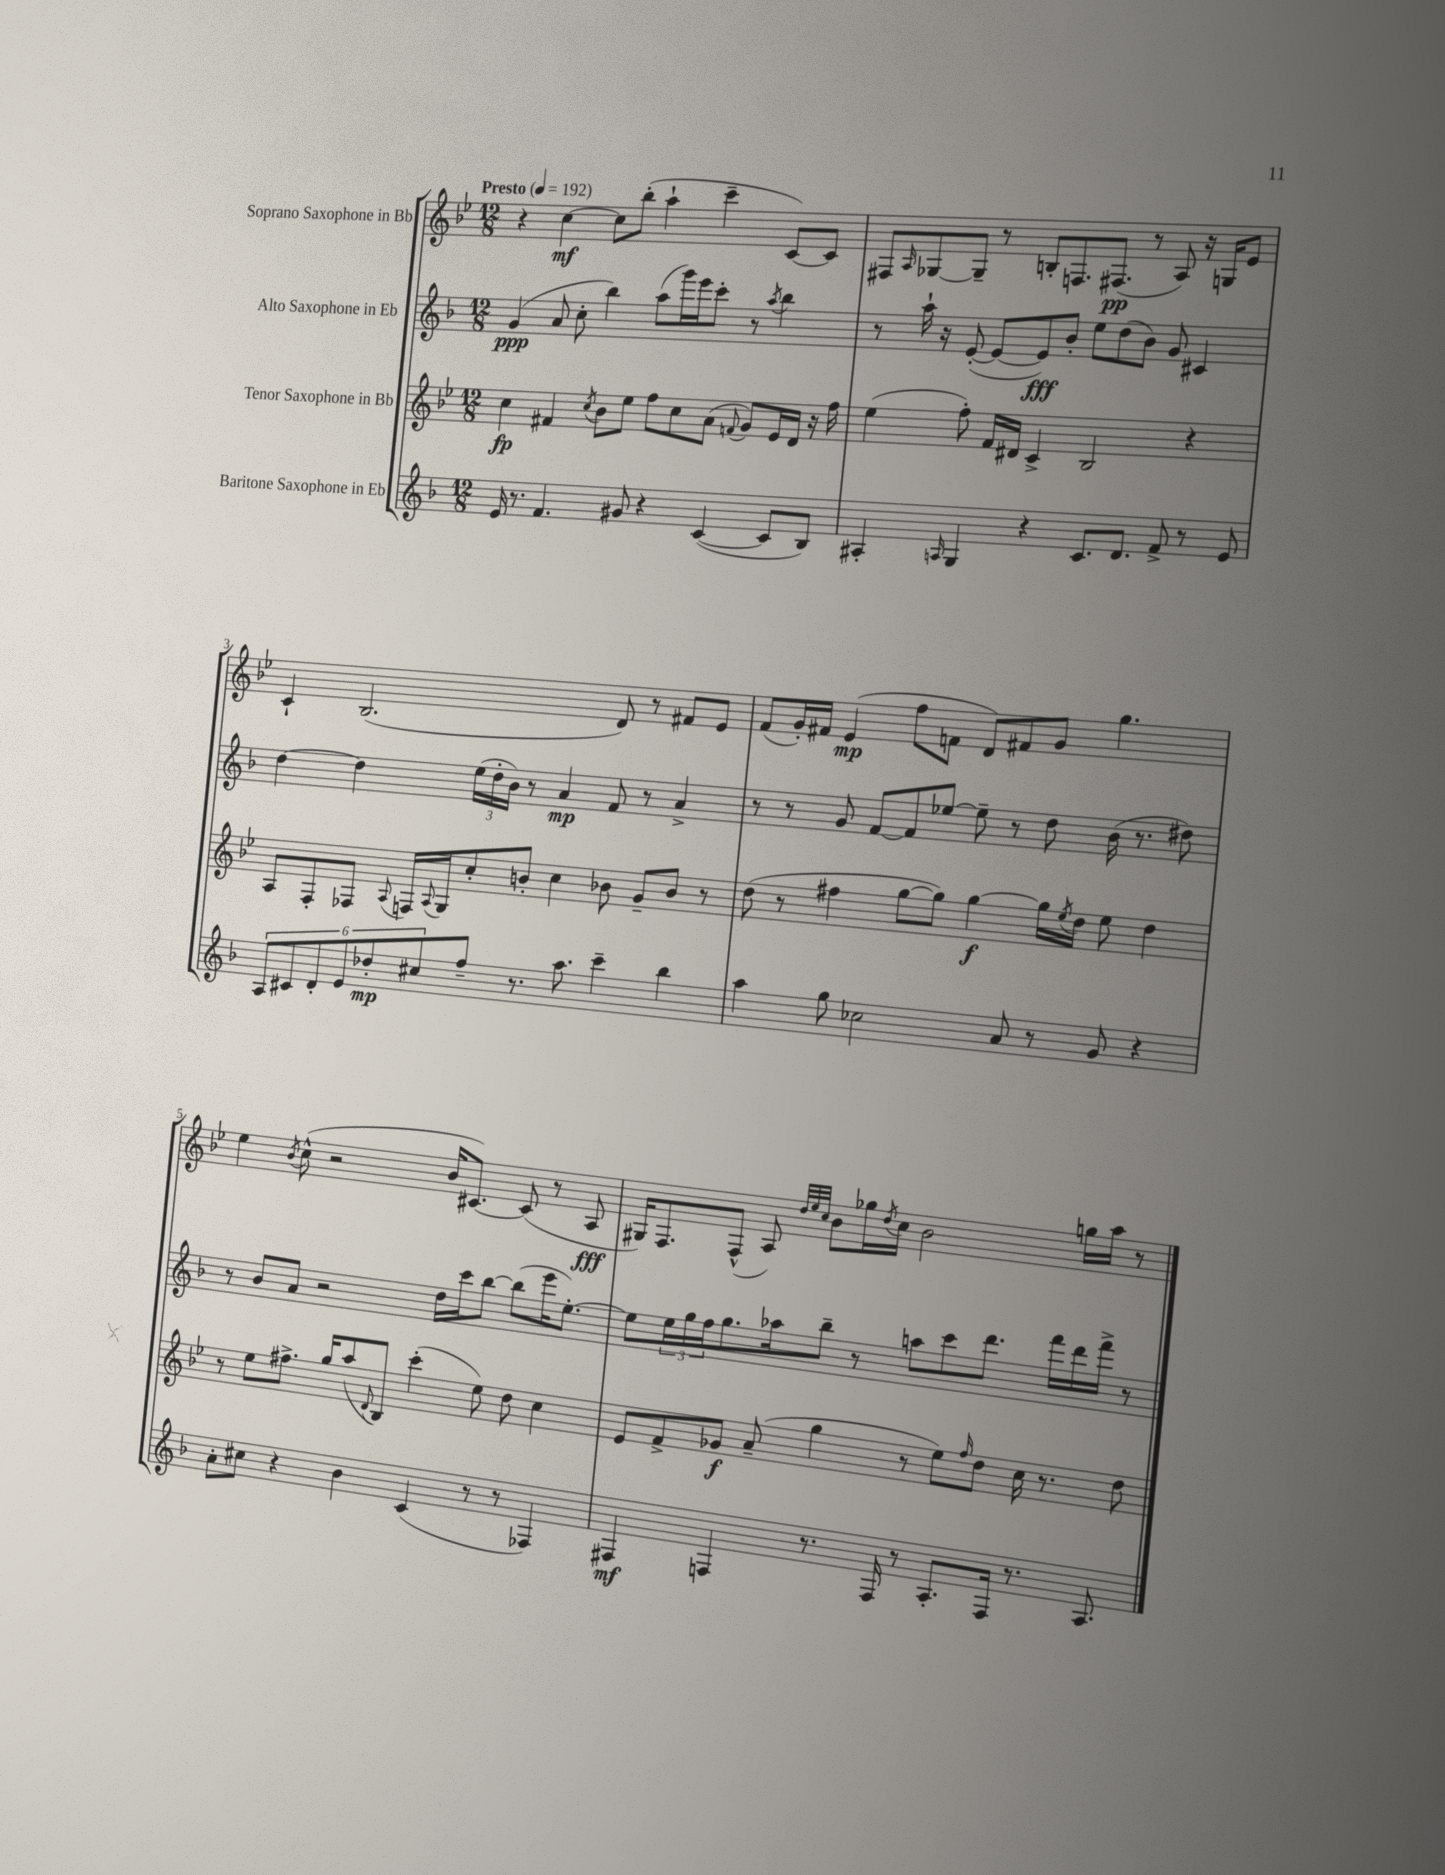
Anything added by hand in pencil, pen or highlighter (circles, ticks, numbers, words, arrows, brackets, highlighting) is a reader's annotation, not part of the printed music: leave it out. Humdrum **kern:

**kern	**kern	**kern	**kern
*staff4	*staff3	*staff2	*staff1
*clefG2	*clefG2	*clefG2	*clefG2
*k[b-]	*k[b-e-]	*k[b-]	*k[b-e-]
*M12/8	*M12/8	*M12/8	*M12/8
*MM192	*MM192	*MM192	*MM192
16e	4cc	(4g	4r
8.r	.	.	.
4.f	4f#	8a	[4cc
.	.	8cc'	.
.	8qcc	.	.
.	8b-	4bb-)	8cc]
8g#	8ee-	.	(8bb-'
4r	8ff	(8aa	4aa`
.	8cc	16ggg)	.
.	.	16eee	.
([4c	(8a	8ccc'	4ccc~
.	8qqf	.	.
.	8g)	8r	.
.	.	8qaa	.
8c]	16e-	4bb-	[8c)
.	16d	.	.
8B-)	16r	.	8c]
.	16ff	.	.
=	=	=	=
4A#'	(4ee-	8r	8F#
.	.	.	16qqA
.	.	16aa`	[8G-
.	.	16r	.
16qqA	.	.	.
4G	8ff')	([8e'	8G-~]
.	16f	8e_	8r
.	16d#	.	.
4r	4c^	8e])	8B'
.	.	8b-'	8.F
8.c	2B-	8ee	.
.	.	.	(8.F#
.	.	(8dd	.
8.d	.	.	.
.	.	8b-)	8r
8f^	.	8g	8A)
8r	4r	4c#	16r
.	.	.	16G
8e	.	.	8e-
=	=	=	=
12A	8A	[4dd	4c`
12c#	.	.	.
.	8F'	.	.
12d'	.	.	.
12e	8F-	4dd]	(2.B-
12dd-'	.	.	.
.	8qqA	.	.
.	16F	.	.
12cc#	.	.	.
.	8qqA	.	.
.	16G	.	.
8ff~	8cc'	(24ee	.
.	.	24dd'	.
.	.	24b-)	.
8.r	8b'	8r	.
.	4cc	4a	.
8.aa	.	.	.
4ccc~	8b-	8f	8d)
.	8g~	8r	8r
4bb-	8b-	4a^	8f#
.	8r	.	8e-
=	=	=	=
4aa	(8dd	8r	(8f
.	8r	8r	16g')
.	.	.	16f#
8gg	4ff#	8g	(4e-
2cc-	.	[8f	.
.	[8gg	8f]	8ff
.	8gg])	[8ee-	8f
.	[4gg	8ee-~]	8d)
8a	.	8r	8f#
8r	16gg]	8dd	8g
.	8qee-	.	.
.	16dd	.	.
8g	8ee-	(16b-	4.gg
.	.	8.r	.
4r	4dd	.	.
.	.	8dd#)	.
=	=	=	=
8a'	8r	8r	4ee-
8cc#	8ee-	8b-	.
.	.	.	8qb-
4r	8.ff#^	8a	(8cc^^
.	.	2r	2r
.	16gg	.	.
4b-	(8aa	.	.
.	8qqd	.	.
.	8B-)	.	.
(4c	(4ccc'	.	.
.	.	16dd	16b-
.	.	16ccc	[8.c#)
8r	8ee-)	[8bb-	.
8r	8dd	(8bb-]	(8c#]
4F-)	4cc	16eee	8r
.	.	[8.ee')	.
.	.	.	8A
=	=	=	=
4F#	8e-	8ee]	16G#)
.	.	.	8.F
.	8f^	24ee	.
.	.	24gg	.
.	.	24ff	.
4F	8g-	8.gg	(8F^^
.	(8a~	.	8A)
.	.	16aa-	.
.	.	.	32qqdd
.	.	.	32qqee-
.	.	.	32qqcc
8.r	4gg	8bb-~	8b-
.	.	8r	16gg-
.	.	.	8qdd
16F	.	.	16cc
8r	8r	8aa	2b-
8.A'	8ee-)	8ccc	.
.	16qqff	.	.
.	8dd	8.ddd	.
16F	.	.	.
8.r	16cc	.	.
.	8.r	16fff	.
.	.	16ddd	16gg
8.A	.	16fff^	16aa
.	8dd	8r	8r
==	==	==	==
*-	*-	*-	*-
